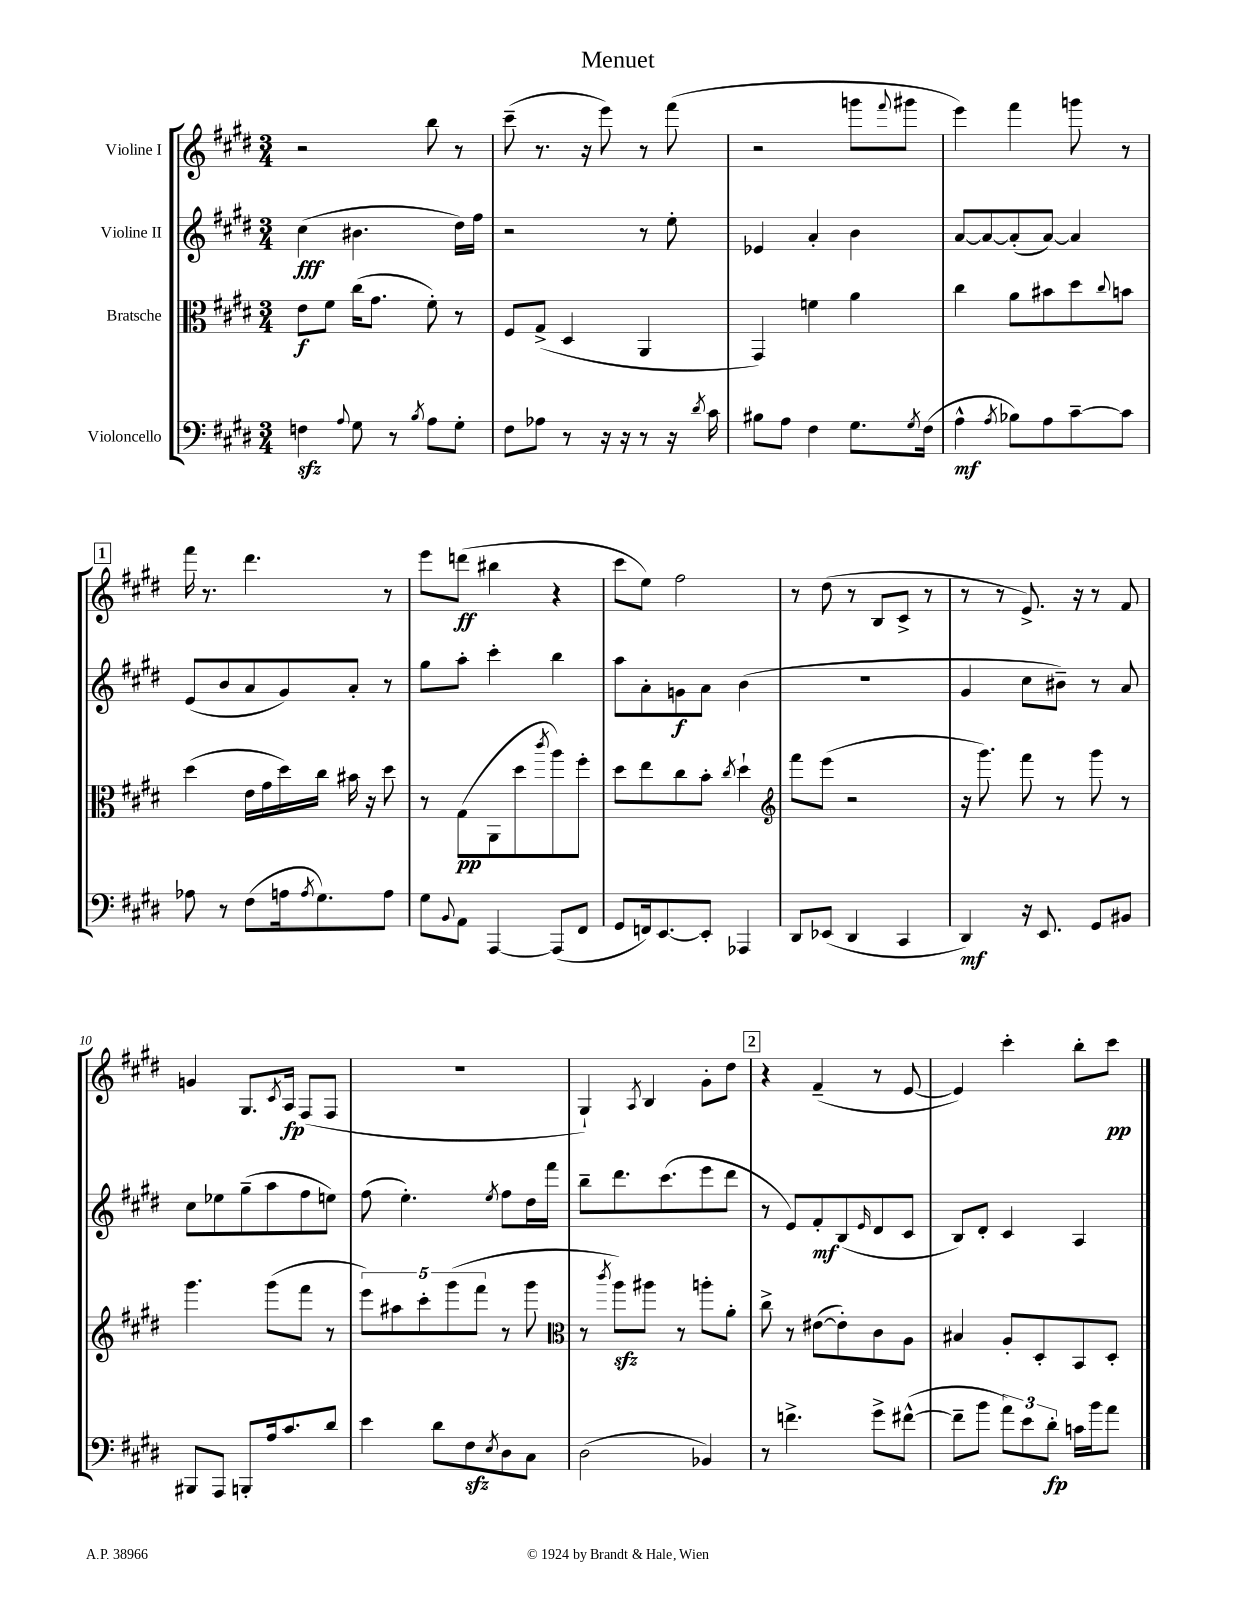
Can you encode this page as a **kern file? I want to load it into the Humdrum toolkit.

**kern	**kern	**kern	**kern
*staff4	*staff3	*staff2	*staff1
*clefF4	*clefC3	*clefG2	*clefG2
*k[f#c#g#d#]	*k[f#c#g#d#]	*k[f#c#g#d#]	*k[f#c#g#d#]
*M3/4	*M3/4	*M3/4	*M3/4
4F	8e	(4cc#	2r
.	8f#	.	.
8qqA	.	.	.
8G#	(16cc#	4.b#	.
.	8.g#	.	.
8r	.	.	.
8qB	.	.	.
8A	8f#')	.	8bb
8G#'	8r	16dd#)	8r
.	.	16ff#	.
=	=	=	=
8F#	8F#	2r	(8ccc#~
8A-	(8G#^	.	8.r
8r	4D#	.	.
.	.	.	16r
16r	.	.	8eee)
16r	.	.	.
8r	4AA	8r	8r
16r	.	8ee'	(8fff#
8qd#	.	.	.
16c#	.	.	.
=	=	=	=
8B#	4GG#)	4e-	2r
8A	.	.	.
4F#	4f	4a'	.
8.G#	4a	4b	8ggg
.	.	.	8qqfff#
.	.	.	8ggg#
8qG#	.	.	.
(16F#	.	.	.
=	=	=	=
4A^^	4cc#	[8a	4eee)
.	.	8a_	.
8qA	.	.	.
8B-)	8a	(8a']	4fff#
8A	8b#	[8a)	.
[8c#~	8dd#	4a]	8ggg
.	8qqcc#	.	.
8c#]	8b	.	8r
=	=	=	=
8A-	(4dd#	(8e	16fff#
.	.	.	8.r
8r	.	8b	.
(8F#	16e	8a	4.ddd#
.	16g#	.	.
16A	16dd#)	8g#)	.
8qA	.	.	.
8.G#)	16cc#	.	.
.	16b#	8a'	.
.	16r	.	.
8A	8dd#	8r	8r
=	=	=	=
8G#	8r	8gg#	8eee
8qqBB	.	.	.
8AA	(8G#	8aa'	(8ddd
[4AAA	8AA	4ccc#'	4bb#
.	8dd#	.	.
.	8qccc#	.	.
(8AAA]	8aa)	4bb	4r
8FF#	8ff#'	.	.
=	=	=	=
8GG#	8dd#	8aa	8ccc#
16FF)	8ee	8a'	8ee)
[8.EE	.	.	.
.	8cc#	8g	2ff#
8EE']	8b'	8a	.
.	8qcc#	.	.
4AAA-	4dd#`	(4b	.
=	=	=	=
*	*clefG2	*	*
8DD#	8fff#	2.r	8r
(8EE-	(8eee	.	(8dd#
4DD#	2r	.	8r
.	.	.	8B
4CC#	.	.	8c#^
.	.	.	8r
=	=	=	=
4DD#)	16r	4g#	8r
.	8.ggg#)	.	.
.	.	.	8r
16r	8fff#	8cc#	8.e^)
8.EE	.	.	.
.	8r	8b#~)	.
.	.	.	16r
8GG#	8ggg#	8r	8r
8BB#	8r	8a	8f#
=	=	=	=
8BBB#	4.ggg#	8cc#	4g
8AAA	.	8ee-	.
8BBB'	.	(8gg#~	8.G#
16A	(8ggg#	8aa	.
.	.	.	8qc#
8.c#	.	.	16A
.	8fff#	8ff#	(8F#
8d#	8r	8ee)	8F#
=	=	=	=
4e	10eee)	(8ff#	2.r
.	10aa#	.	.
.	.	4.ee')	.
.	10ccc#'	.	.
8d#	.	.	.
.	(10ggg#	.	.
8F#	.	.	.
.	10fff#	.	.
8qE	.	8qee	.
8D#	8r	8ff#	.
8C#	8ggg#	16dd#	.
.	.	16fff#	.
=	=	=	=
*	*clefC3	*	*
(2D#	8r	8bb~	4G#`)
.	8qccc#	.	.
.	8aa)	8.ddd#	.
.	.	.	8qA
.	8aa#	.	4B
.	.	(8.ccc#	.
.	8r	.	.
4BB-)	8aa'	8eee	8g#'
.	8a'	8ddd#	8dd#
=	=	=	=
8r	8cc#^	8r	4r
4.f^	8r	8e)	.
.	([8e#	8f#'	(4f#~
.	8e#'])	(8B	.
.	.	16qqe	.
8g#^	8c#	8d#	8r
([8f#^^	8A	8c#	[8e
=	=	=	=
8f#~]	4B#	8B)	4e])
8b	.	8d#'	.
12a)	8A'	4c#	4ccc#'
12e	.	.	.
.	8D#'	.	.
12d#'	.	.	.
16c	8BB	4A	8bb'
16b	.	.	.
8a	8D#'	.	8ccc#
==	==	==	==
*-	*-	*-	*-
